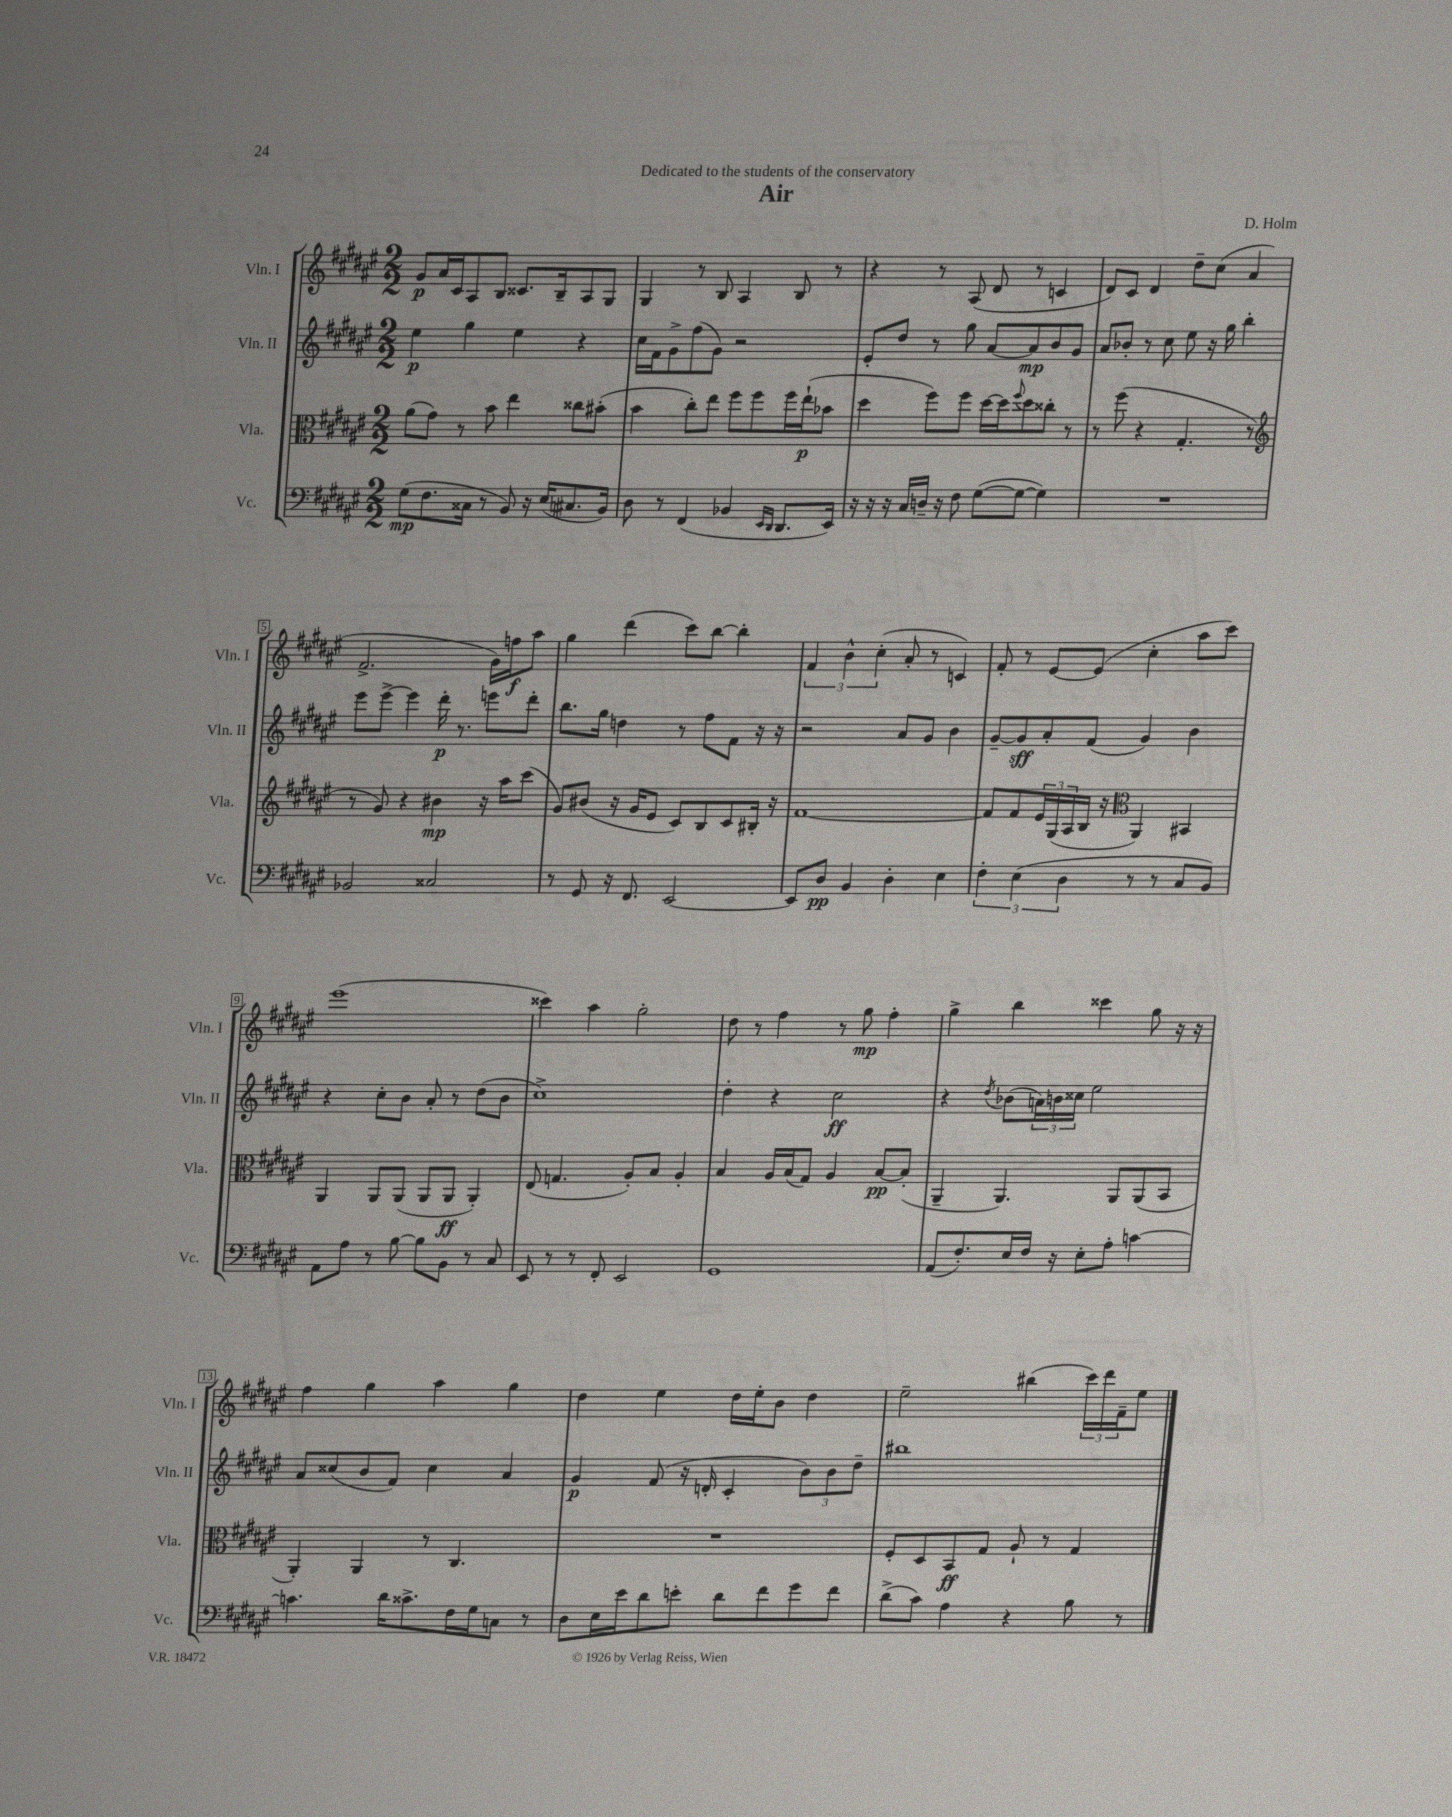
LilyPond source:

\header { title = "Air" composer = "D. Holm" dedication = "Dedicated to the students of the conservatory" }
<<
\new StaffGroup <<
\new Staff = "s0" \with { instrumentName = "Vln. I" shortInstrumentName = "Vln. I" } {
    \clef treble \key fis \major \numericTimeSignature \time 2/2
    gis'8\p ais'16 cis'16 ais8 b8 cisis'8. b16-- ais8 gis8 |
    gis4 r8 b8 ais4 b8 r8 |
    r4 r8 ais8( dis'8 r8 c'4 |
    dis'8) cis'8 dis'4 dis''8-- cis''8( ais'4 |
    fis'2.-> gis'16) f''16\f ais''8 |
    gis''4 dis'''4( cis'''8) b''8~ b''4-. |
    \tuplet 3/2 { fis'4 b'4-^ cis''4-.( } ais'8-. r8 c'4) |
    fis'8-. r8 eis'8~ eis'8( cis''4-. ais''8 cis'''8) |
    eis'''1( |
    cisis'''4) ais''4 gis''2-. |
    dis''8 r8 fis''4 r8 gis''8\mp fis''4-. |
    gis''4-> b''4 cisis'''4 gis''8 r16 r16 |
    fis''4 gis''4 ais''4 gis''4 |
    dis''4 eis''4 dis''16 eis''16-. b'8 dis''4 |
    eis''2-- bis''4( \tuplet 3/2 { cis'''16) dis'''16 fis'16-- } eis''8 \bar "|." |
}
\new Staff = "s1" \with { instrumentName = "Vln. II" shortInstrumentName = "Vln. II" } {
    \clef treble \key fis \major \numericTimeSignature \time 2/2
    eis''4\p gis''4 eis''4 r4 |
    cis''16 fis'16 gis'8-> fis''8( gis'8) r2 |
    eis'8-. dis''8 r8 gis''8 ais'8~ ais'8\mp b'8 gis'8 |
    ais'8 bes'8-. r8 cis''8 eis''8 r16 gis''16 b''4-. |
    eis'''8 eis'''8~-> eis'''4 dis'''16-.\p r8. e'''8 dis'''8-. |
    b''8. gis''16 d''4 r8 fis''8 fis'8 r16 r16 |
    r2 ais'8 gis'8 b'4 |
    gis'8~-- gis'8\sff ais'8-. fis'8( gis'4) b'4 |
    r4 cis''8-. b'8 ais'8-. r8 dis''8( b'8 |
    cis''1->) |
    dis''4-. r4 cis''2\ff |
    r4 \acciaccatura { dis''8 } bes'8( \tuplet 3/2 { a'16) b'16 cisis''16 } eis''2 |
    ais'8 cisis''8( b'8 fis'8) cisis''4 ais'4 |
    gis'4\p fis'8( r16 d'16-. cis'4-. \tuplet 3/2 { b'8) b'8 dis''8-- } |
    bis''1 \bar "|." |
}
\new Staff = "s2" \with { instrumentName = "Vla." shortInstrumentName = "Vla." } {
    \clef alto \key fis \major \numericTimeSignature \time 2/2
    ais'8( gis'8) r8 b'8 eis''4 cisis''8 bis'8-.( |
    b'4 cis''8-.) eis''8 fis''8 fis''8 fis''16 eis''16-!\p( bes'8 |
    dis''4 fis''8) fis''8 dis''16~ dis''16 \appoggiatura { fis''8 } dis''8 cisis''8-. r8 |
    r8 fis''8( r4 gis4.-. r8 |
    \clef treble r8 gis'8) r4 bis'4\mp r16 ais''16 cis'''8( |
    gis'8) bis'8( r16 gis'16 eis'8 cis'8) b8 cis'8 bis16-. r16 |
    fis'1~ |
    fis'8 fis'8 \tuplet 3/2 { eis'16 gis16( ais16 } b16 r16 \clef alto ais,4) bis,4 |
    ais,4 ais,8 ais,8( ais,8 ais,8\ff ais,4-.) |
    eis8( g4. ais8-.) b8 ais4-. |
    b4 ais16 b16( gis8) ais4 b8~\pp b8-.( |
    ais,4-- ais,4.) ais,8 ais,8( b,8 |
    ais,4-.) ais,4 r8 cis4. |
    R1 |
    fis8-. dis8 b,8\ff gis8 ais8-! r8 gis4 \bar "|." |
}
\new Staff = "s3" \with { instrumentName = "Vc." shortInstrumentName = "Vc." } {
    \clef bass \key fis \major \numericTimeSignature \time 2/2
    gis8\mp( fis8. cisis16 r8 b,8) r16 eis16( cis8. b,16) |
    dis8 r8 fis,4( bes,4 \grace { eis,16 dis,16 } dis,8. eis,16) |
    r16 r16 r16 cis16 d16-- r16 fis8 gis8~( gis8~ gis4) |
    R1 |
    bes,2 cisis2 |
    r8 gis,8 r16 fis,8. eis,2~ |
    eis,8 dis8\pp b,4 dis4-. eis4 |
    \tuplet 3/2 { fis4-. eis4( dis4 } r8 r8 cis8 b,8) |
    ais,8 ais8 r8 b8~ b8 b,8 r8 cis8 |
    eis,8 r8 r8 fis,8-. eis,2 |
    gis,1 |
    ais,8( fis8.-.) eis16 fis16 r16 eis8-. ais8-. c'4~ |
    c'4. dis'16 cisis'8.-> fis16 gis16 c8 r8 |
    dis8 eis16 eis'16 dis'8 e'8-. dis'8 fis'8 gis'8 fis'8 |
    dis'8->( cis'8) ais4 r4 b8 r8 \bar "|." |
}
>>
>>
\layout { \context { \Score \override BarNumber.stencil = #(make-stencil-boxer 0.1 0.3 ly:text-interface::print) } }
